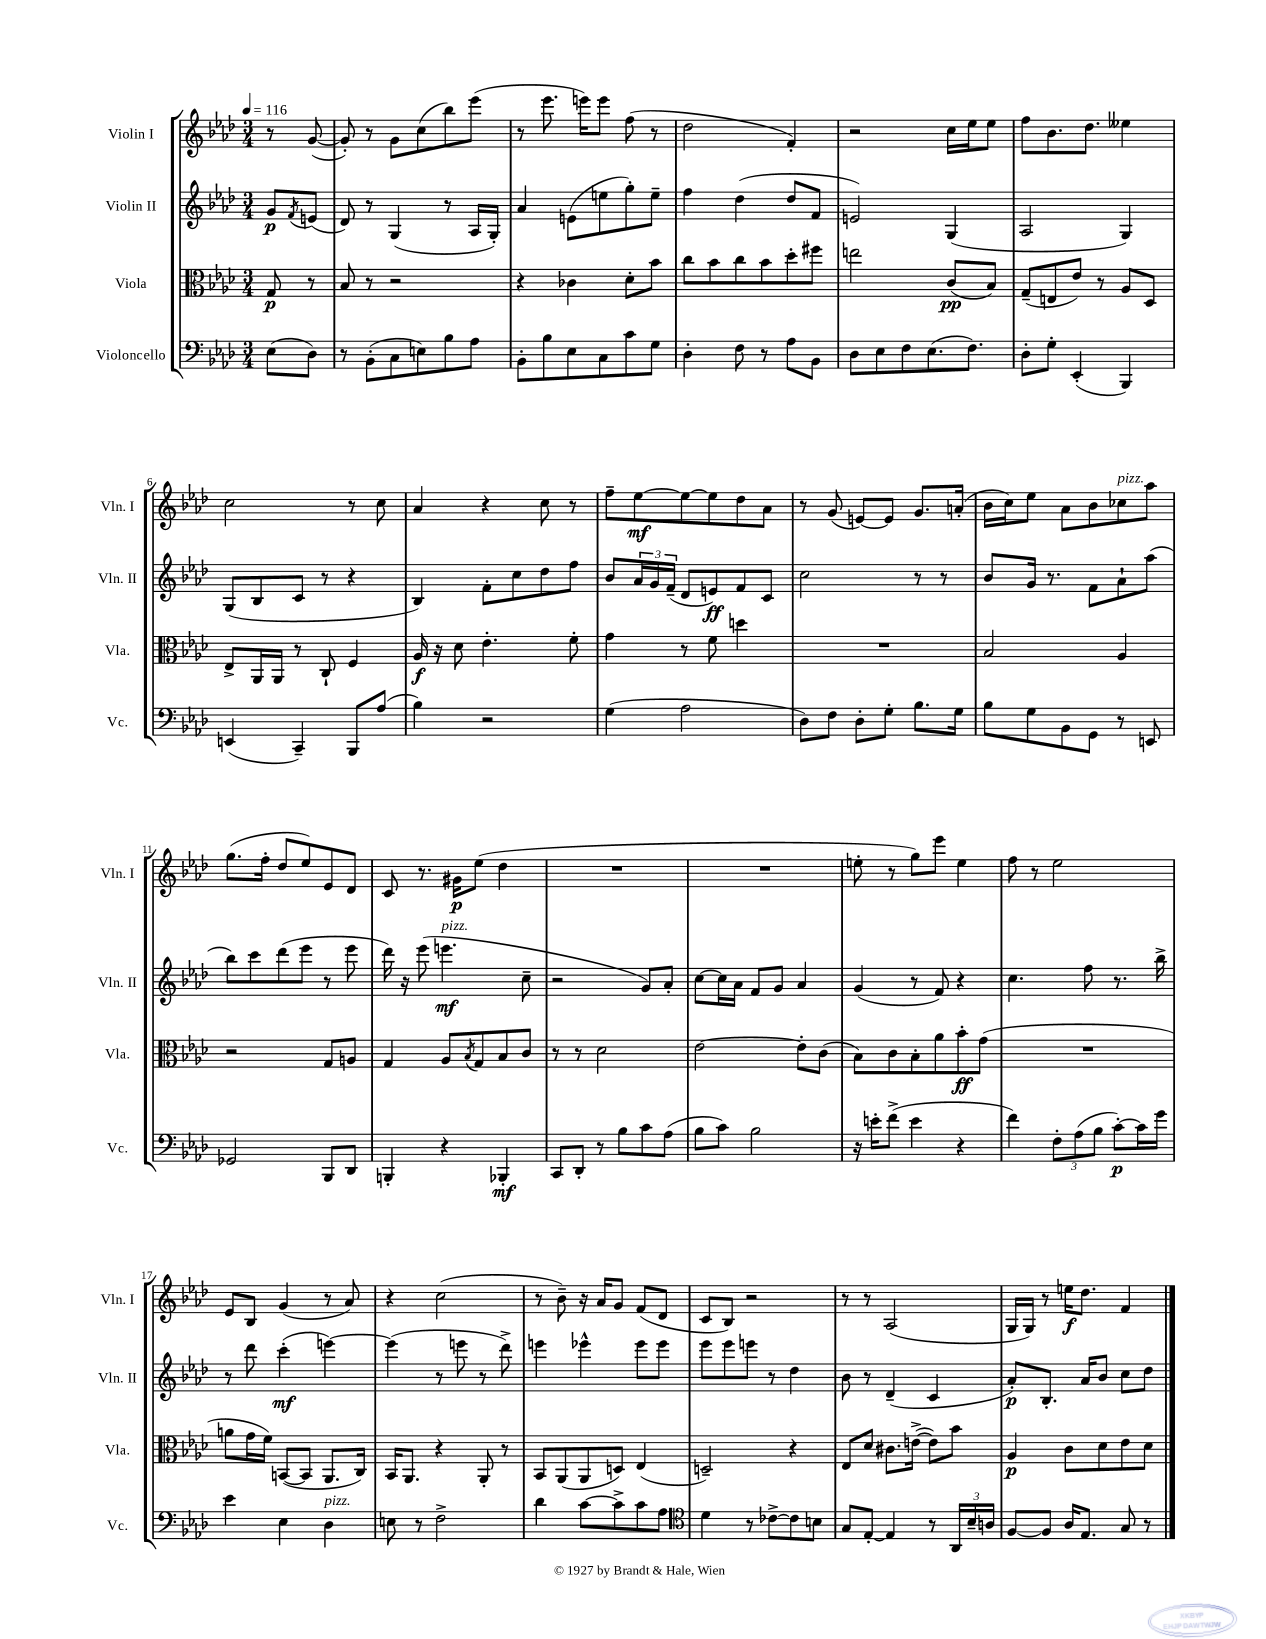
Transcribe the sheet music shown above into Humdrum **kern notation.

**kern	**dynam	**kern	**dynam	**kern	**dynam	**kern	**dynam
*part4	*part4	*part3	*part3	*part2	*part2	*part1	*part1
*staff4	*staff4	*staff3	*staff3	*staff2	*staff2	*staff1	*staff1
*I"Violoncello	*	*I"Viola	*	*I"Violin II	*	*I"Violin I	*
*I'Vc.	*	*I'Vla.	*	*I'Vln. II	*	*I'Vln. I	*
*clefF4	*	*clefC3	*	*clefG2	*	*clefG2	*
*k[b-e-a-d-]	*	*k[b-e-a-d-]	*	*k[b-e-a-d-]	*	*k[b-e-a-d-]	*
*M3/4	*	*M3/4	*	*M3/4	*	*M3/4	*
*MM116	*	*MM116	*	*MM116	*	*MM116	*
=	=	=	=	=	=	=	=
(8E-\L	.	8G/	p	8g/L	p	8r	.
.	.	.	.	8qf/	.	.	.
8D-\J)	.	8r	.	(8en/J	.	([8g/	.
=1	=1	=1	=1	=1	=1	=1	=1
8r	.	8B-/	.	8d-/)	.	8g'/])	.
(8BB-'\L	.	8r	.	8r	.	8r	.
8C\	.	2r	.	(4G/	.	8g\L	.
8En\)	.	.	.	.	.	(8cc\	.
8B-\	.	.	.	8r	.	8bb-\)	.
8A-\J	.	.	.	16A-/LL	.	(8eee-\J	.
.	.	.	.	16G'/JJ)	.	.	.
=2	=2	=2	=2	=2	=2	=2	=2
8BB-'\L	.	4r	.	4a-/	.	8r	.
8B-\	.	.	.	.	.	8.eee-\	.
8E-\	.	4c-X\	.	(8en\L	.	.	.
.	.	.	.	.	.	16eeen\KL)	.
8C\	.	.	.	8een\	.	8eee\J	.
8c\	.	8d-'\L	.	8gg'\)	.	(8ff\	.
8G\J	.	8b-\J	.	8ee~\J	.	8r	.
=3	=3	=3	=3	=3	=3	=3	=3
4D-'\	.	8cc\L	.	4ff\	.	2dd-\	.
.	.	8b-\	.	.	.	.	.
8F\	.	8cc\	.	(4dd-\	.	.	.
8r	.	8b-\	.	.	.	.	.
8A-\L	.	8dd-'\	.	8dd-/L	.	4f'/)	.
8BB-\J	.	8ff#X\J	.	8f/J	.	.	.
=4	=4	=4	=4	=4	=4	=4	=4
8D-\L	.	2een\	.	2en/)	.	2r	.
8E-\	.	.	.	.	.	.	.
8F\	.	.	.	.	.	.	.
(8.E-\	.	.	.	.	.	.	.
.	.	(8c/L	pp	(4G/	.	16cc\LL	.
8.F\J)	.	.	.	.	.	16ee-\J	.
.	.	8B-/J)	.	.	.	8ee-\J	.
=5	=5	=5	=5	=5	=5	=5	=5
8D-'\L	.	(8G~/L	.	2A-/	.	8ff\L	.
8G'\J	.	8En/	.	.	.	8.b-\	.
(4EE-'/	.	8e-/J)	.	.	.	.	.
.	.	.	.	.	.	8.dd-\J	.
.	.	8r	.	.	.	.	.
4BBB-/)	.	8A-/L	.	4G/)	.	4ee--X\	.
.	.	8D-/J	.	.	.	.	.
!!LO:LB:g=z
=6	=6	=6	=6	=6	=6	=6	=6
(4EEn/	.	8E-^/L	.	(8G/L	.	2cc\	.
.	.	16AA-/L	.	8B-/	.	.	.
.	.	16AA-/JJ	.	.	.	.	.
4CC~/)	.	8r	.	8c/J	.	.	.
.	.	8C`/	.	8r	.	.	.
8BBB-/L	.	4F/	.	4r	.	8r	.
(8A-/J	.	.	.	.	.	8cc\	.
=7	=7	=7	=7	=7	=7	=7	=7
4B-\)	.	16A-/	f	4B-/)	.	4a-/	.
.	.	16r	.	.	.	.	.
.	.	8d-\	.	.	.	.	.
2r	.	4.e-'\	.	8f'\L	.	4r	.
.	.	.	.	8cc\	.	.	.
.	.	.	.	8dd-\	.	8cc\	.
.	.	8f'\	.	8ff\J	.	8r	.
=8	=8	=8	=8	=8	=8	=8	=8
(4G\	.	4g\	.	8b-/L	.	8ff~\L	.
.	.	.	.	24a-/L	.	[8ee-\	mf
.	.	.	.	24g/	.	.	.
.	.	.	.	(24f~/JJ	.	.	.
2A-\	.	8r	.	8d-/L	.	8ee-\_	.
.	.	8f\	.	8en/)	ff	8ee-\]	.
.	.	4ddn\	.	8f/	.	8dd-\	.
.	.	.	.	8c/J	.	8a-\J	.
=9	=9	=9	=9	=9	=9	=9	=9
8D-\L)	.	2.r	.	2cc\	.	8r	.
8F\J	.	.	.	.	.	(8g/	.
8D-'\L	.	.	.	.	.	[8en/L)	.
8G'\J	.	.	.	.	.	8e/J]	.
8.B-\L	.	.	.	8r	.	8.g/L	.
.	.	.	.	8r	.	.	.
16G\Jk	.	.	.	.	.	(16an'/Jk	.
=10	=10	=10	=10	=10	=10	=10	=10
8B-\L	.	2B-/	.	8b-/L	.	16b-\LL	.
.	.	.	.	.	.	16cc\J)	.
8G\	.	.	.	16g/Jk	.	8ee-\J	.
.	.	.	.	8.r	.	.	.
8BB-\	.	.	.	.	.	8a-\L	.
8GG\J	.	.	.	8f\L	.	8b-\	.
!	!	!	!	!	!	!LO:TX:a:i:t=pizz.	!
8r	.	4A-/	.	8a-`\	.	8cc-X\	.
8EEn/	.	.	.	(8aa-\J	.	8aa-\J	.
!!LO:LB:g=z
=11	=11	=11	=11	=11	=11	=11	=11
2GG-X/	.	2r	.	8bb-\L)	.	(8.gg\L	.
.	.	.	.	8ccc\	.	.	.
.	.	.	.	.	.	16ff'\Jk	.
.	.	.	.	(8ddd-\	.	8dd-/L	.
.	.	.	.	8eee-\J	.	8ee-/)	.
8BBB-/L	.	8G/L	.	8r	.	8e-/	.
8DD-/J	.	8An/J	.	8eee-\	.	8d-/J	.
=12	=12	=12	=12	=12	=12	=12	=12
4BBBn'/	.	4G/	.	16ddd-\)	.	8c/	.
.	.	.	.	16r	.	.	.
.	.	.	.	(8eee-\	.	8.r	.
!	!	!	!	!LO:TX:a:i:t=pizz.	!	!	!
4r	.	8A-/L	.	4.eeen\	mf	.	.
.	.	.	.	.	.	16g#X\KL	p
.	.	8qB-/	.	.	.	.	.
.	.	8G/	.	.	.	(8ee-\J	.
4BBB-X'/	mf	8B-/	.	.	.	4dd-\	.
.	.	8c/J	.	8cc~\	.	.	.
=13	=13	=13	=13	=13	=13	=13	=13
8CC/L	.	8r	.	2r	.	2.r	.
8DD-'/J	.	8r	.	.	.	.	.
8r	.	2d-\	.	.	.	.	.
8B-\L	.	.	.	.	.	.	.
8c\	.	.	.	8g/L)	.	.	.
(8A-\J	.	.	.	8a-'/J	.	.	.
=14	=14	=14	=14	=14	=14	=14	=14
8B-\L	.	[2e-\	.	[8cc\L	.	2.r	.
8c\J)	.	.	.	16cc\L]	.	.	.
.	.	.	.	16a-\JJ	.	.	.
2B-\	.	.	.	8f/L	.	.	.
.	.	.	.	8g/J	.	.	.
.	.	8e-'\L]	.	4a-/	.	.	.
.	.	(8c\J	.	.	.	.	.
=15	=15	=15	=15	=15	=15	=15	=15
16r	.	8B-\L)	.	(4g/	.	8een'\	.
16en'\KL	.	.	.	.	.	.	.
(8f^\J	.	8c\	.	.	.	8r	.
4e\	.	8B-'\	.	8r	.	8gg\L)	.
.	.	8a-\	.	8f/)	.	8eee-\J	.
4r	.	8b-'\	ff	4r	.	4ee\	.
.	.	(8g\J	.	.	.	.	.
=16	=16	=16	=16	=16	=16	=16	=16
4f\)	.	2.r	.	4.cc\	.	8ff\	.
.	.	.	.	.	.	8r	.
12F'\L	.	.	.	.	.	2ee-\	.
(12A-\	.	.	.	.	.	.	.
.	.	.	.	8ff\	.	.	.
12B-\J	.	.	.	.	.	.	.
[8c'\L)	p	.	.	8.r	.	.	.
16c\L]	.	.	.	.	.	.	.
16g\JJ	.	.	.	16bb-^\	.	.	.
!!LO:LB:g=z
=17	=17	=17	=17	=17	=17	=17	=17
4e-\	.	8an\L	.	8r	.	8e-/L	.
.	.	16g\L	.	8ddd-\	.	8B-/J	.
.	.	16f\JJ)	.	.	.	.	.
4E-\	.	([8BBn/L	.	(4ccc'\	mf	(4g/	.
.	.	8BB/J]	.	.	.	.	.
!LO:TX:a:i:t=pizz.	!	!	!	!	!	!	!
4D-\	.	8.AA-/L	.	[4eeen\)	.	8r	.
.	.	.	.	.	.	8a-/)	.
.	.	16C/Jk)	.	.	.	.	.
=18	=18	=18	=18	=18	=18	=18	=18
8En\	.	16BB-/KL	.	(4eee\]	.	4r	.
.	.	8.AA-/J	.	.	.	.	.
8r	.	.	.	.	.	.	.
2F^\	.	4r	.	8r	.	(2cc\	.
.	.	.	.	8eeen\	.	.	.
.	.	8AA-'/	.	8r	.	.	.
.	.	8r	.	8ddd-^\)	.	.	.
=19	=19	=19	=19	=19	=19	=19	=19
4d-\	.	8BB-/L	.	4eeen\	.	8r	.
.	.	(8AA-/	.	.	.	8b-~\)	.
[8c\L	.	8AA-/	.	4eee-X^^\	.	16r	.
.	.	.	.	.	.	16a-/KL	.
8c^\]	.	8Dn/J)	.	.	.	8g/J	.
8c\	.	(4E-/	.	8eee-\L	.	(8f/L	.
8A-\J	.	.	.	8eee-\J	.	8d-/J	.
=20	=20	=20	=20	=20	=20	=20	=20
*clefC4	*	*	*	*	*	*	*
4d-\	.	2Dn~/)	.	8eee-\L	.	8c/L	.
.	.	.	.	8eee-\	.	8B-/J)	.
8r	.	.	.	8eeen\J	.	2r	.
[8c-X^\L	.	.	.	8r	.	.	.
8c-\]	.	4r	.	4dd-\	.	.	.
8Bn\J	.	.	.	.	.	.	.
=21	=21	=21	=21	=21	=21	=21	=21
8G/L	.	8E-/L	.	8b-\	.	8r	.
[8E-'/J	.	8d-/J	.	8r	.	8r	.
4E-/]	.	8.c#X\L	.	(4d-~/	.	(2A-/	.
.	.	([16en^\Jk	.	.	.	.	.
8r	.	8e\L])	.	4c/	.	.	.
24AA-/LL	.	8b-\J	.	.	.	.	.
24B-~/	.	.	.	.	.	.	.
24An/JJ	.	.	.	.	.	.	.
=22	=22	=22	=22	=22	=22	=22	=22
[8F/L	.	4A-/	p	8a-'/L)	p	16G/LL	.
.	.	.	.	.	.	16G/JJ)	.
8F/J]	.	.	.	8.B-'/J	.	8r	.
16A-/KL	.	8c\L	.	.	.	16een\KL	f
8.E-/J	.	.	.	16a-/KL	.	8.dd-\J	.
.	.	8d-\	.	8b-/J	.	.	.
8G/	.	8e-\	.	8cc\L	.	4f/	.
8r	.	8d-\J	.	8dd-\J	.	.	.
==	==	==	==	==	==	==	==
*-	*-	*-	*-	*-	*-	*-	*-
